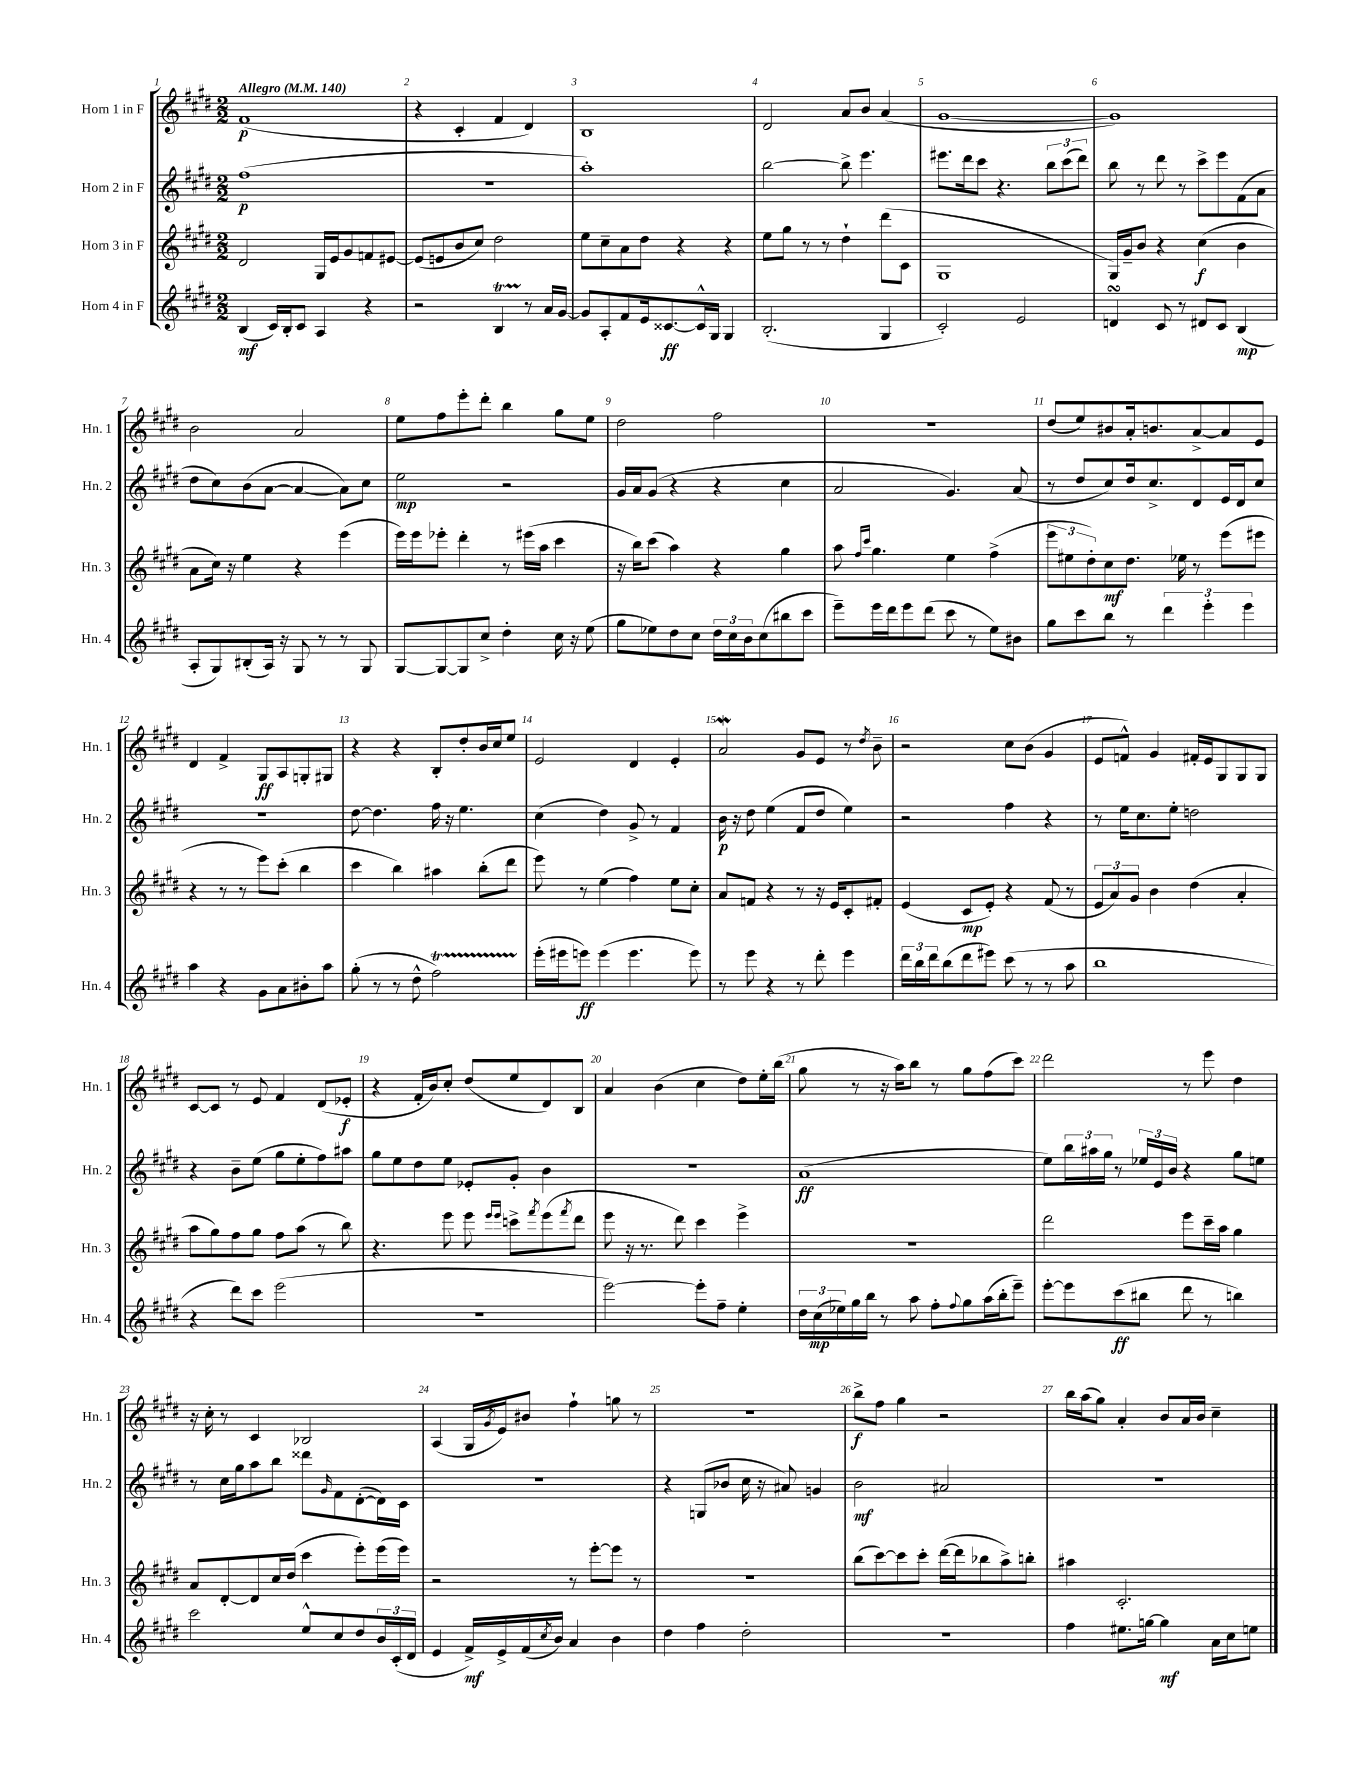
<<
\new StaffGroup <<
\new Staff = "s0" \with { instrumentName = "Horn 1 in F" shortInstrumentName = "Hn. 1" } {
    \clef treble \key e \major \numericTimeSignature \time 2/2 \tempo "Allegro" 4 = 140
    fis'1\p( |
    r4 cis'4-. fis'4 dis'4) |
    b1 |
    dis'2 a'8 b'8 a'4( |
    gis'1~ |
    gis'1) |
    b'2 a'2 |
    e''8 fis''8 e'''8-. dis'''8-. b''4 gis''8 e''8 |
    dis''2 fis''2 |
    r1 |
    dis''8( e''8) bis'8 a'16-. b'8. a'8~-> a'8 e'8 |
    dis'4 fis'4-> gis8\ff a8 g8-. gis8 |
    r4 r4 b8-. dis''8-. b'16 cis''16 e''8 |
    e'2 dis'4 e'4-. |
    a'2\mordent gis'8 e'8 r8 \acciaccatura { dis''8 } b'8-- |
    r2 cis''8 b'8( gis'4 |
    e'8 f'8-^) gis'4 fis'16-. e'16 gis8 gis8 gis8 |
    cis'8~ cis'8 r8 e'8 fis'4 dis'8( ees'8-.\f |
    r4 fis'16-. b'16) cis''8-. dis''8( e''8 dis'8) b8 |
    a'4 b'4( cis''4 dis''8) e''16-. b''16( |
    gis''8 r8 r16 a''16) b''8 r8 gis''8 fis''8( cis'''8) |
    dis'''2 r8 e'''8 dis''4 |
    r16 cis''16-. r8 cis'4 bes2 |
    a4( gis16 \acciaccatura { gis'8 } e'16) bis'8 fis''4-! g''8 r8 |
    r1 |
    b''8->\f fis''8 gis''4 r2 |
    b''16 a''16( gis''8) a'4-. b'8 a'16 b'16 cis''4-- \bar "|." |
}
\new Staff = "s1" \with { instrumentName = "Horn 2 in F" shortInstrumentName = "Hn. 2" } {
    \clef treble \key e \major \numericTimeSignature \time 2/2
    fis''1\p( |
    R1 |
    a''1-.) |
    b''2~ b''8-> e'''4. |
    eis'''8. dis'''16 cis'''8 r4. \tuplet 3/2 { b''8 cis'''8( dis'''8) } |
    b''8 r8 dis'''8 r8 cis'''8-> e'''8 fis'8( a'8 |
    dis''8 cis''8) b'8( a'8~ a'4~ a'8) cis''8 |
    e''2\mp r2 |
    gis'16 a'16 gis'8( r4 r4 cis''4 |
    a'2 gis'4.) a'8( |
    r8 dis''8 cis''8) dis''16 cis''8.-> dis'8 e'16 dis'16 cis''8 |
    R1 |
    dis''8~ dis''4. fis''16 r16 e''4. |
    cis''4( dis''4) gis'8-> r8 fis'4 |
    b'16\p r16 dis''8 e''4( fis'8 dis''8 e''4) |
    r2 fis''4 r4 |
    r8 e''16 cis''8. e''8-. d''2 |
    r4 b'8-- e''8( gis''8 e''8-. fis''8) ais''8 |
    gis''8 e''8 dis''8 e''8 ees'8-. gis'8-. b'4 |
    R1 |
    a'1\ff( |
    e''8) \tuplet 3/2 { b''16 ais''16 gis''16 } r8 \tuplet 3/2 { ees''16 e'16 b'16 } r4 gis''8 e''8 |
    r8 cis''16 gis''16 a''8 b''8 disis'''8 \grace { gis'16 } fis'8 dis'8~-.( dis'16) cis'16 |
    R1 |
    r4 g8( bes'8 cis''16 r16 ais'8) g'4 |
    b'2\mf ais'2 |
    r1 \bar "|." |
}
\new Staff = "s2" \with { instrumentName = "Horn 3 in F" shortInstrumentName = "Hn. 3" } {
    \clef treble \key e \major \numericTimeSignature \time 2/2
    dis'2 gis16 e'16 gis'8 f'8 eis'8~ |
    eis'8( e'8 b'8 cis''8) dis''2 |
    e''8 cis''8-- a'8 dis''8 r4 r4 |
    e''8 gis''8 r8 r8 dis''4-! dis'''8( cis'8 |
    gis1 |
    gis16) gis'16-- b'8 r4 cis''4\f( b'4 |
    a'8 cis''16) r16 e''4 r4 e'''4( |
    e'''16) e'''16 ees'''8-. dis'''4-. r8 eis'''16( a''16 cis'''4 |
    r16 b''16) cis'''8( a''4) r4 gis''4 |
    a''8 \grace { fis''16 cis'''16 } gis''4. e''4 fis''4->( |
    \tuplet 3/2 { e'''8 eis''8 dis''8-.) } cis''8\mf dis''8. ees''16 r8 e'''8( eis'''8 |
    r4 r8 r8 e'''8) cis'''8-.( b''4 |
    cis'''4 b''4) ais''4 b''8-.( dis'''8 |
    e'''8) r8 e''4( fis''4) e''8 cis''8-. |
    a'8 f'8 r4 r8 r16 e'16 cis'8-. fis'8-. |
    e'4( cis'8\mp e'8-.) r4 fis'8( r8 |
    \tuplet 3/2 { e'8 a'8) gis'8 } b'4 dis''4( a'4-. |
    a''8 gis''8) fis''8 gis''8 fis''8 a''8( r8 b''8) |
    r4. e'''8 e'''8 \grace { e'''16 e'''16 } c'''8-> \acciaccatura { fis'''8 } e'''8( \acciaccatura { fis'''8 } dis'''8 |
    e'''8 r16 r8. dis'''8) cis'''4 e'''4-> |
    R1 |
    dis'''2 e'''8 cis'''16-- a''16 gis''4 |
    a'8 dis'8~-. dis'8 cis''16 dis''16( cis'''4 e'''8-.) e'''16( e'''16) |
    r2 r8 e'''8~-. e'''8 r8 |
    r1 |
    b''8( cis'''8~) cis'''8 cis'''8-. dis'''16~( dis'''16 bes''8 a''8->) b''8-. |
    ais''4 cis'2.-. \bar "|." |
}
\new Staff = "s3" \with { instrumentName = "Horn 4 in F" shortInstrumentName = "Hn. 4" } {
    \clef treble \key e \major \numericTimeSignature \time 2/2
    b4\mf( cis'16) b16-. cis'8 a4 r4 |
    r2 b4\startTrillSpan r8\stopTrillSpan a'16 gis'16~ |
    gis'8 a8-. fis'8 e'16 cisis'8.~\ff cisis'16-^ gis16 gis4 |
    b2.-.( gis4 |
    cis'2-.) e'2 |
    d'4\turn cis'8 r8 dis'8 cis'8 b4\mp( |
    a8-. gis8) bis8-.( a16) r16 gis8 r8 r8 gis8 |
    gis8~ gis8~ gis8 cis''8-> dis''4-. cis''16 r16 e''8( |
    gis''8 ees''8) dis''8 cis''8 \tuplet 3/2 { dis''16 cis''16 b'16 } cis''8( bis''8 cis'''8 |
    e'''8--) e'''16 dis'''16 e'''8 dis'''8( cis'''8 r8 e''8) bis'8 |
    gis''8 cis'''8 b''8 r8 \tuplet 3/2 { dis'''4 e'''4-. e'''4 } |
    a''4 r4 gis'8 a'8 bis'8-. a''8 |
    gis''8-.( r8 r8 dis''8-^ fis''2\startTrillSpan) |
    e'''16-.\stopTrillSpan( eis'''16 e'''8\ff) e'''4( e'''4. e'''8) |
    r8 e'''8 r4 r8 dis'''8-. e'''4 |
    \tuplet 3/2 { dis'''16 b''16 dis'''16 } b''8( dis'''8 eis'''8) cis'''8( r8 r8 a''8 |
    b''1 |
    r4 dis'''8) cis'''8 e'''2( |
    R1 |
    e'''2~) e'''8-. fis''8-- e''4-. |
    \tuplet 3/2 { dis''16 cis''16\mp( ees''16) } gis''16 b''16 r8 a''8 fis''8-. \appoggiatura { fis''8 } gis''8 a''16( b''16-. e'''8--) |
    e'''8~-. e'''8 cis'''8\ff( bis''8 dis'''8 r8 b''4) |
    cis'''2 e''8-^ cis''8 dis''8 \tuplet 3/2 { b'16 cis'16-.( dis'16 } |
    e'4 fis'16->\mf) e'16-> fis'16( \acciaccatura { cis''8 } b'16) a'4 b'4 |
    dis''4 fis''4 dis''2-. |
    R1 |
    fis''4 eis''8. g''16~ g''4\mf a'16 cis''16 e''8 \bar "|." |
}
>>
>>
\layout { \context { \Score \override BarNumber.break-visibility = ##(#f #t #t) barNumberVisibility = #all-bar-numbers-visible } }
